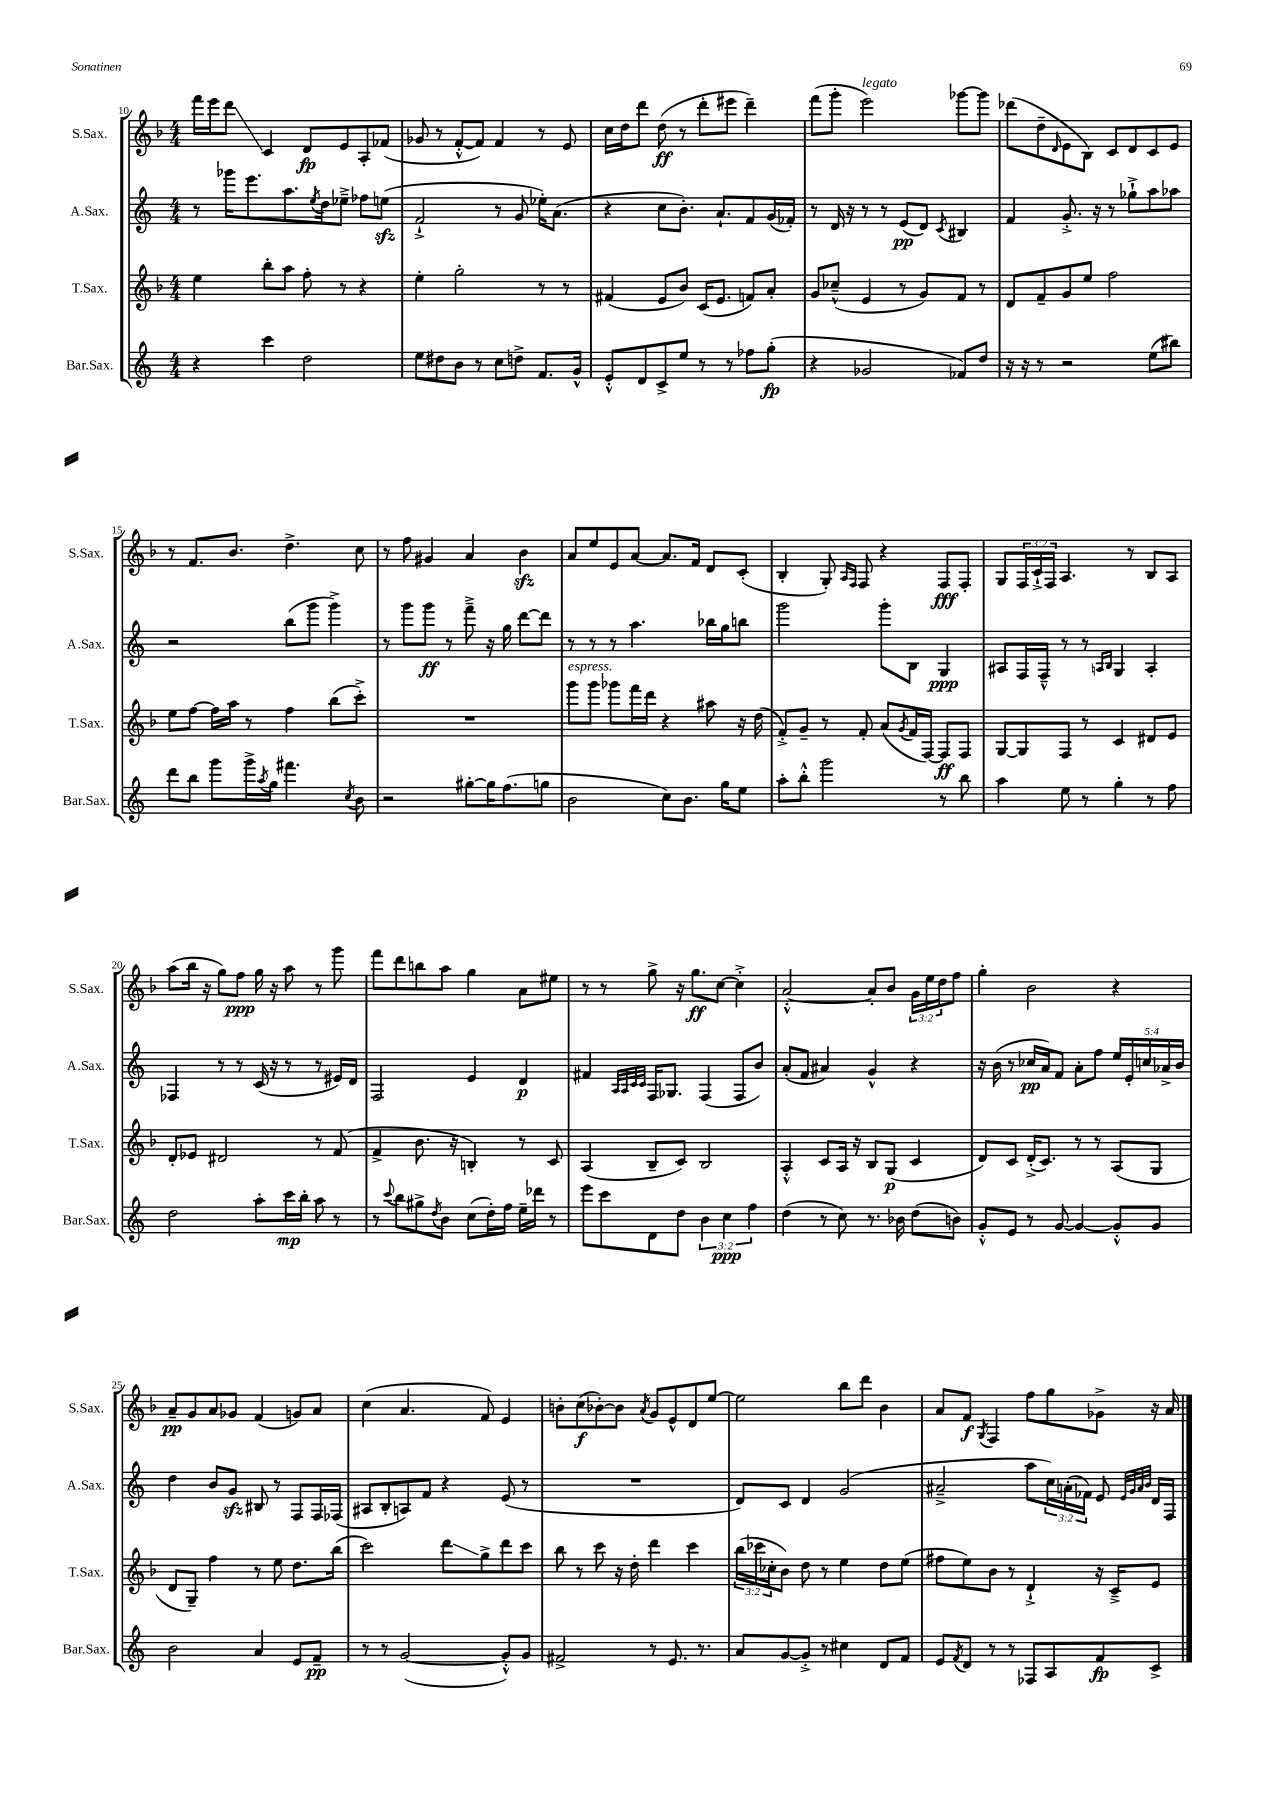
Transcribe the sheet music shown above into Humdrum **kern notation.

**kern	**kern	**kern	**kern
*staff4	*staff3	*staff2	*staff1
*clefG2	*clefG2	*clefG2	*clefG2
*k[]	*k[b-]	*k[]	*k[b-]
*M4/4	*M4/4	*M4/4	*M4/4
4r	4ee	8r	16fff
.	.	.	16eee
.	.	16ggg-	8ddd
.	.	8.eee	.
4ccc	8bb-'	.	4c
.	8aa	8.aa	.
2dd	8ff'	.	8d
.	.	8qee	.
.	.	16dd	.
.	8r	8ee-~^	8e
.	4r	8ff-	8A'
.	.	(8ee	(8f-
=	=	=	=
8ee	4ee'	2f`^	8g-
8dd#	.	.	8r
8b	2gg'	.	[8f'^^
8r	.	.	8f])
8cc	.	8r	4f
8dd^	.	8g	.
8.f	8r	16ee-')	8r
.	.	(8.a	.
.	8r	.	8e
16g^^	.	.	.
=	=	=	=
8e'^^	(4f#	4r	16cc
.	.	.	16dd
8d	.	.	8ddd
8c^	8e	8cc	(8dd
8ee	8b-)	8.b')	8r
8r	(16c	.	8ddd'
.	8.e	8.a`	.
8r	.	.	8eee#
8ff-	8f)	8f	4ddd~)
(8gg'	8a'	(16g	.
.	.	16f-')	.
=	=	=	=
4r	8g	8r	(8fff
.	(8cc-~^^	16d	8ggg'
.	.	16r	.
2g-	4e	8r	2eee)
.	.	8r	.
.	8r	(8e	.
.	8g)	8d)	.
.	.	8qc	.
8f-)	8f	4B#	[8ggg-
8dd	8r	.	8ggg-]
=	=	=	=
16r	8d	4f	(8ddd-
16r	.	.	.
8r	8f~	.	8dd~
.	.	.	16qqd
2r	8g	8.g'^	8e
.	8ee	.	8B-)
.	.	16r	.
.	2ff	8r	8c
.	.	8gg-`^	8d
(8ee	.	8aa	8c
8bb#)	.	8aa-	8e
=	=	=	=
8ddd	8ee	2r	8r
8bb	[8ff	.	8.f
8ggg	16ff]	.	.
.	16aa	.	8.b-
16ggg^	8r	.	.
8qaa	.	.	.
16gg	.	.	.
4.fff#	4ff	(8bb	4.dd^
.	.	8ggg	.
.	(8bb-	4ggg^)	.
8qcc	.	.	.
8b	8ccc'^)	.	8cc
=	=	=	=
2r	1r	8r	8r
.	.	8ggg	8ff
.	.	8ggg	4g#
.	.	8r	.
[8gg#'	.	8fff~^	4a
16gg#]	.	16r	.
(8.ff	.	16gg	.
.	.	[8ddd	4b-
8gg	.	8ddd]	.
=	=	=	=
2b	8ggg	8r	8a
.	8ggg	8r	8ee
.	8ggg-	8r	8e
.	16fff	4.aa	[8a
.	16ddd	.	.
8cc)	4r	.	8.a]
8.b	.	.	.
.	.	.	16f
.	8aa#	16bb-	8d
16gg	.	16gg	.
8ee	16r	8bb	(8c'
.	(16dd	.	.
=	=	=	=
8aa'	8f'^)	2ggg	4B-'
8bb'^^	8g~	.	.
2ggg	8r	.	8G')
.	.	.	16qqA
.	.	.	16qqF
.	8f'	.	8F
.	(8a	8ggg'	4r
.	8qg	.	.
.	16f	8B	.
.	[16F)	.	.
8r	8F]	4G	8F
8bb	8F	.	8F'
=	=	=	=
4aa	[8G	8A#	8G
.	8G]	16F	24F
.	.	.	24c`^
.	.	16F~^^	.
.	.	.	24F
8ee	8F	8r	4.A
8r	8r	8r	.
.	.	16qqA	.
.	.	16qqB	.
4gg'	4c	4G	.
.	.	.	8r
8r	8d#	4A'	8B-
8ff	8e	.	8A
=	=	=	=
2dd	8d'	4F-	(8aa
.	8e-	.	16bb-
.	.	.	16r
.	2d#	8r	8gg)
.	.	8r	8ff
8aa'	.	(16c	16gg
.	.	16r	16r
16ccc	.	8r	8aa
16bb'	.	.	.
8aa	8r	8r	8r
8r	(8f	16e#)	8ggg
.	.	16d	.
=	=	=	=
8r	4f^	2F	8fff
8qqccc	.	.	.
8bb	.	.	8ddd
8gg#^	8.b-	.	8bb
8qdd	.	.	.
8b	.	.	8aa
.	16r	.	.
(8cc	4B')	4e	4gg
16dd')	.	.	.
16ff	.	.	.
16ee~	8r	4d	8a
16ddd-	.	.	.
8r	8c	.	8ee#
=	=	=	=
8eee	(4A	4f#	8r
8ccc	.	.	8r
.	.	32qqA	.
.	.	32qqA	.
.	.	32qqc	.
.	.	32qqc	.
8d	8B-~	16F	8gg^
.	.	8.G-	.
8dd	8c)	.	16r
.	.	.	8.gg
6b	2B-	(4F	.
.	.	.	[8cc
6cc	.	.	.
.	.	8F	4cc'^]
6ff	.	.	.
.	.	8b)	.
=	=	=	=
(4dd	4A'^^	(8a'	[2a'^^
.	.	8f	.
8r	8c	4a#)	.
8cc)	16A	.	.
.	16r	.	.
8.r	8B-	4g^^	8a']
.	(8G	.	8b-
16b-	.	.	.
(8dd	4c	4r	24g
.	.	.	24ee
.	.	.	24dd
8b)	.	.	8ff
=	=	=	=
8g'^^	8d)	16r	4gg'
.	.	(16b	.
8e	8c	8r	.
8r	(16d'^	16cc-	2b-
.	8.c)	16a)	.
[8g	.	8f	.
4g_	8r	8a'	.
.	8r	8ff	.
8g'^^]	(8A	20ee	4r
.	.	20e'	.
.	.	20cc	.
8g	8G	.	.
.	.	20a-^	.
.	.	20b	.
=	=	=	=
2b	8d	4dd	8a~
.	8G~)	.	8g
.	4ff	8b	8a
.	.	8g	8g-
4a	8r	8B#	(4f
.	8ee	8r	.
8e	8.dd	8F	8g)
8f~	.	16F	8a
.	(16bb-	(16F-	.
=	=	=	=
8r	2ccc)	8A#	(4cc
8r	.	8B'	.
([2g	.	8A)	4.a
.	.	8f	.
.	8ddd	4r	.
.	8gg^	.	8f)
8g'^^])	8ddd	(8e	4e
8g	8ccc	8r	.
=	=	=	=
2f#^	8bb-	1r	8b'
.	8r	.	(8cc
.	8ccc	.	[8b-')
.	16r	.	8b-]
.	16dd'	.	.
.	.	.	8qa
8r	4ddd	.	8g
8.e	.	.	8e^^
.	4ccc	.	8d
8.r	.	.	.
.	.	.	[8ee
=	=	=	=
8a	(24bb-	8d)	2ee]
.	24ccc-	.	.
.	24cc-'	.	.
[8g	8b-)	8c	.
8g'^]	8dd	4d	.
8r	8r	.	.
4cc#	4ee	(2g	8bb-
.	.	.	8ddd
8d	8dd	.	4b-
8f	(8ee	.	.
=	=	=	=
8e	8ff#	2a#~^	8a
8qf	.	.	.
8d	8ee)	.	8f
.	.	.	8qG
8r	8b-	.	4F
8r	8r	.	.
8F-	4d`^	8aa	8ff
8A	.	24cc)	8gg
.	.	(24a'	.
.	.	24f-)	.
8f	16r	8e	8g-^
.	16c~^	.	.
.	.	32qqe	.
.	.	32qqg	.
.	.	32qqa	.
.	.	32qqb	.
8c^	8e	16d	16r
.	.	16F	16a
==	==	==	==
*-	*-	*-	*-
